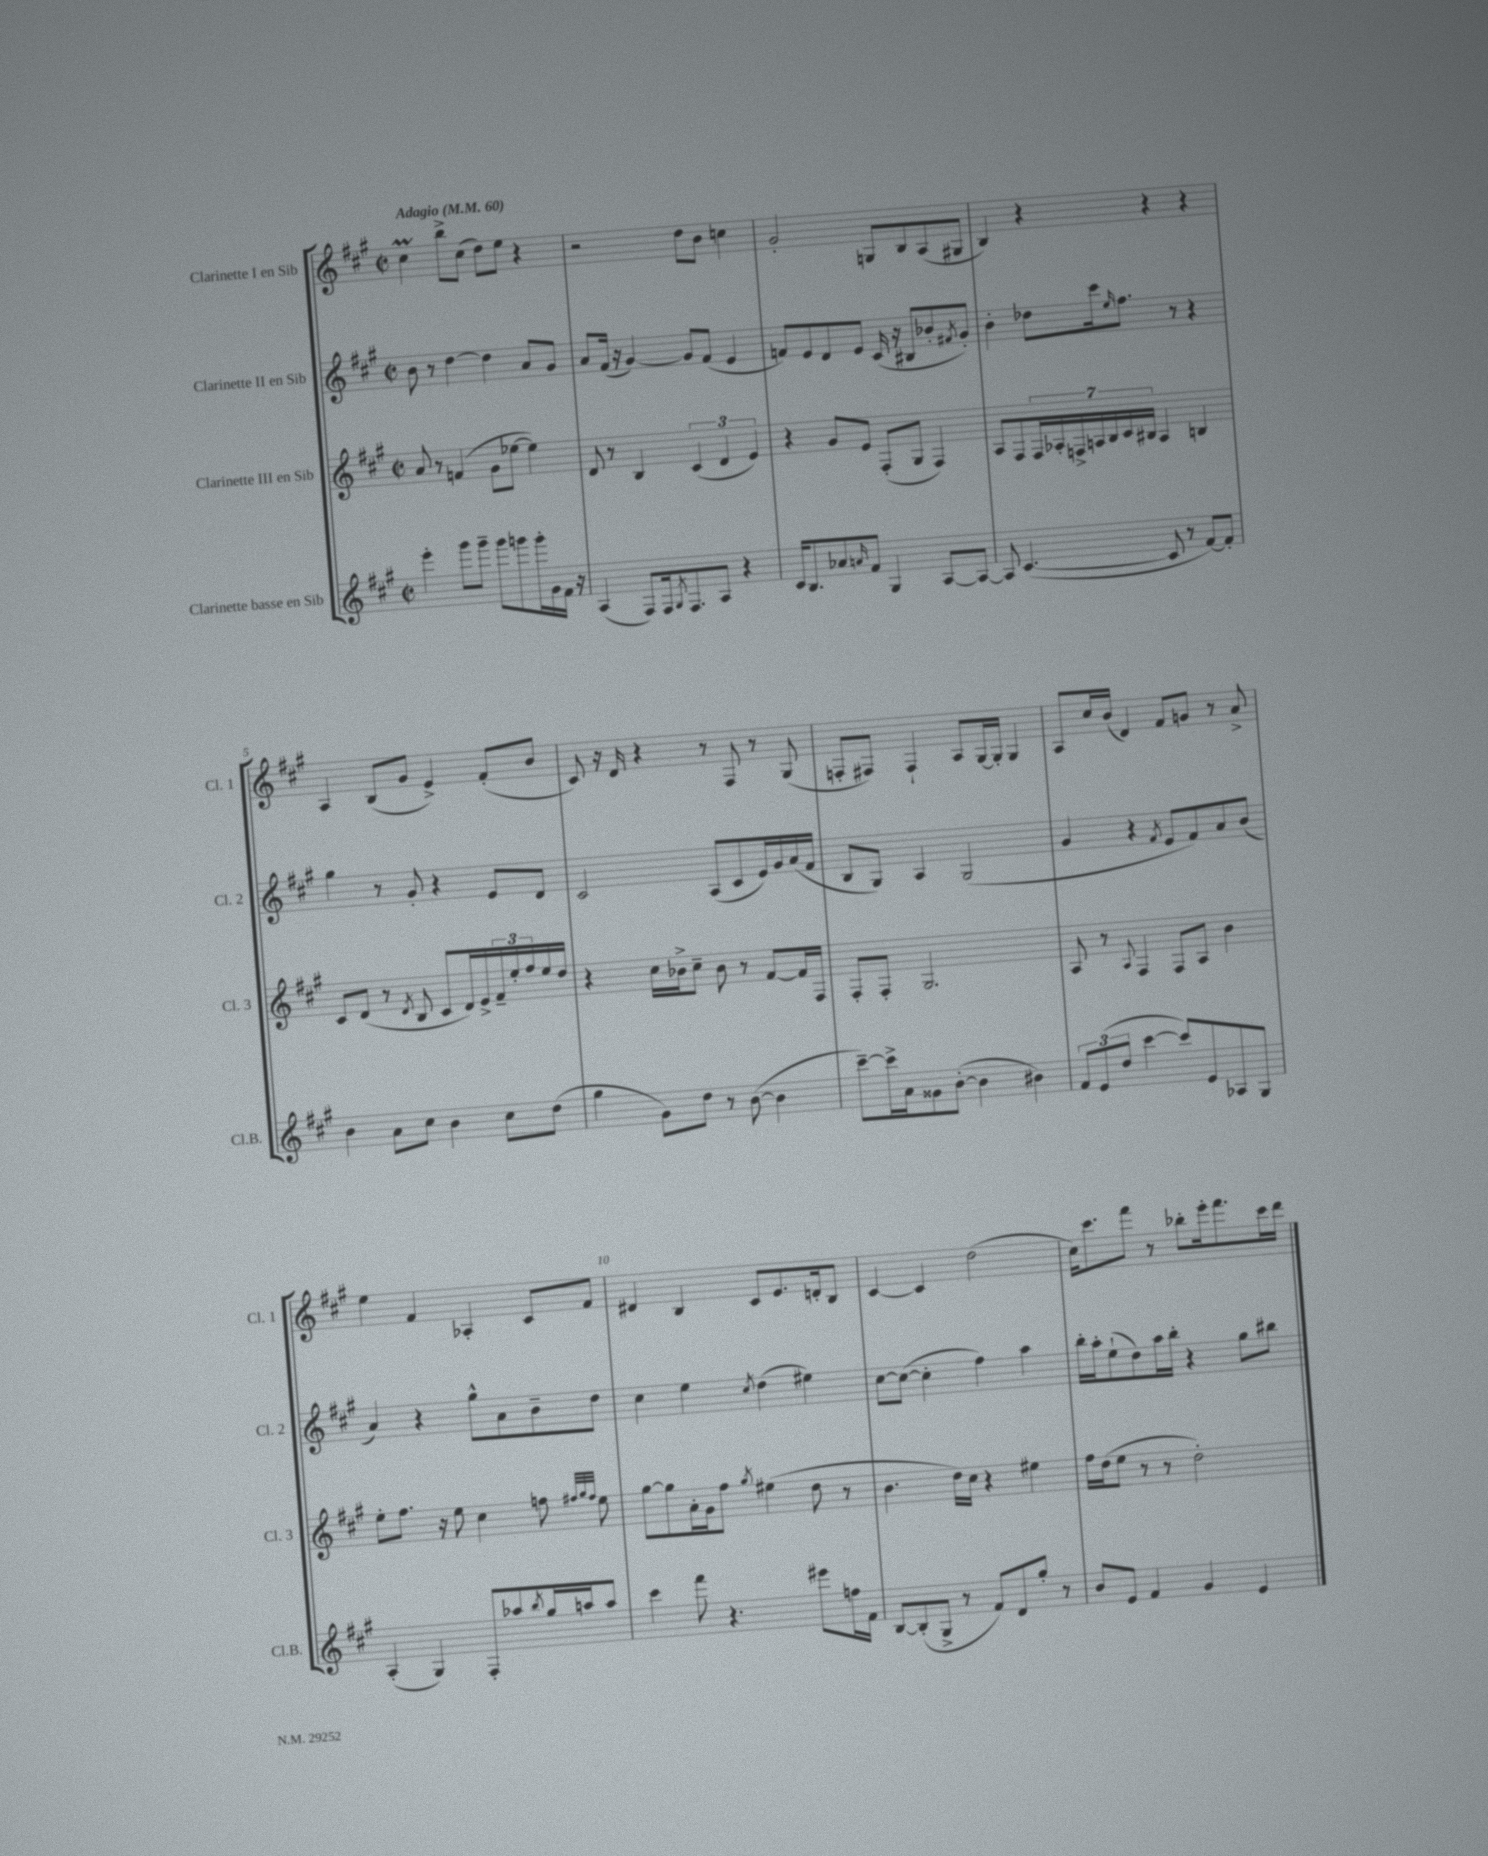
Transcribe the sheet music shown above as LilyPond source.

<<
\new StaffGroup <<
\new Staff = "s0" \with { instrumentName = "Clarinette I en Sib" shortInstrumentName = "Cl. 1" } {
    \clef treble \key a \major \defaultTimeSignature \time 2/2 \tempo "Adagio" 4 = 60
    cis''4\prall b''8-> cis''8( d''8) e''8 r4 |
    r2 d''8 b'8 c''4 |
    gis'2-. g8 b8 a8( gis8 |
    b4) r4 r4 r4 |
    a4 b8( gis'8 e'4->) fis'8-.( b'8 |
    cis'8) r16 d'16 r4 r8 fis8 r8 gis8( |
    f8-. fis8) fis4-! a8 gis16~ gis16-. gis4 |
    a8 cis''16 b'16( d'4) fis'8 g'8 r8 a'8-> |
    e''4 fis'4 aes4-. cis'8 fis'8 |
    dis'4 b4 cis'8 e'8. d'16-. b8 |
    cis'4~ cis'4 d''2( |
    cis''16) cis'''8. fis'''8 r8 bes''8-. e'''16-. fis'''8. cis'''16 d'''16 \bar "|." |
}
\new Staff = "s1" \with { instrumentName = "Clarinette II en Sib" shortInstrumentName = "Cl. 2" } {
    \clef treble \key a \major \defaultTimeSignature \time 2/2
    b'8 r8 d''4~ d''4 a'8 gis'8 |
    a'8 fis'16( r16 gis'4~) gis'8 fis'8( e'4 |
    f'8) e'8 d'8 e'8 cis'16( r16 bis8 bes'8-. \acciaccatura { fis'8 } gis'8-.) |
    b'4-. des''8 cis'''16 \grace { e''16 } fis''8. r8 r4 |
    gis''4 r8 gis'8-. r4 e'8 d'8 |
    cis'2 a8( cis'8 e'16) gis'16 a'16( fis'16 |
    b8 gis8) a4 gis2( |
    gis'4 r4 \acciaccatura { fis'8 } e'8 fis'8) a'8 b'8( |
    a'4) r4 gis''8-^ a'8 b'8-- d''8 |
    cis''4 e''4 \acciaccatura { cis''8 } d''4( eis''4) |
    cis''8~ cis''8~( cis''4-. fis''4) a''4 |
    b''16-. a''16-. e''8-!( d''8) a''16 b''16-. r4 gis''8 bis''8 \bar "|." |
}
\new Staff = "s2" \with { instrumentName = "Clarinette III en Sib" shortInstrumentName = "Cl. 3" } {
    \clef treble \key a \major \defaultTimeSignature \time 2/2
    a'8 r8 f'4( gis'8 ees''8~ ees''4) |
    d'8 r8 b4 \tuplet 3/2 { cis'4( d'4 e'4) } |
    r4 gis'8 e'8 fis8-.( gis8 fis4) |
    a8 fis8 \tuplet 7/4 { fis16 aes16-. f16-> a16 b16 cis'16 bis16 } a4 b4 |
    cis'8 d'8( r8 \acciaccatura { d'8 } b8 cis'8 d'16) e'16-> \tuplet 3/2 { fis'16-- e''16-. fis''16 } e''16 d''16 |
    r4 cis''16 bes'16-> cis''8-- bes'8 r8 fis'8~ fis'16 fis16 |
    fis8-. fis8-. gis2. |
    a8 r8 \appoggiatura { a8 } fis4 fis8 a8 b'4 |
    e''8-. fis''8. r16 e''8 cis''4 f''8 \grace { fis''32 gis''32 fis''32 } e''8 |
    gis''8~ gis''8 a'16-. gis'16 fis''8 \acciaccatura { gis''8 } eis''4( d''8 r8 |
    b'4. d''16) cis''16 r4 eis''4 |
    fis''16 d''16( e''8 r8 r8 d''2-.) \bar "|." |
}
\new Staff = "s3" \with { instrumentName = "Clarinette basse en Sib" shortInstrumentName = "Cl.B." } {
    \clef treble \key a \major \defaultTimeSignature \time 2/2
    e'''4-. gis'''8 gis'''8-- gis'''8 g'''8 g'''16-. gis'16 fis'16 r16 |
    a4( fis8) fis16 \acciaccatura { gis8 } fis8. a8 r4 |
    cis'16 b8. aes'8 \grace { a'16 } fis'8 gis4 a8~ a8~ |
    a8 cis'4.~( cis'8 r8 fis'8~) fis'8-. |
    b'4 a'8 cis''8 b'4 cis''8 d''8( |
    gis''4 gis'8) d''8 r8 b'8~( b'4 |
    cis'''8~--) cis'''16-> a'16 gisis'8 b'8~-.( b'4 bis'4) |
    \tuplet 3/2 { fis'8 e'8( d''8 } cis'''4~ cis'''8) e'8 aes8 gis8 |
    a4-.( gis4) fis8-. aes''8 \acciaccatura { b''8 } gis''16 a''16 a''8 |
    cis'''4 fis'''8 r4. eis'''8 f''16 fis'16 |
    b8~ b8-.( gis8-> r8 fis'8) d'8 gis''8-. r8 |
    b'8 e'8 fis'4 gis'4 e'4 \bar "|." |
}
>>
>>
\layout { \context { \Score \override BarNumber.break-visibility = ##(#f #t #t) barNumberVisibility = #(every-nth-bar-number-visible 5) } }
